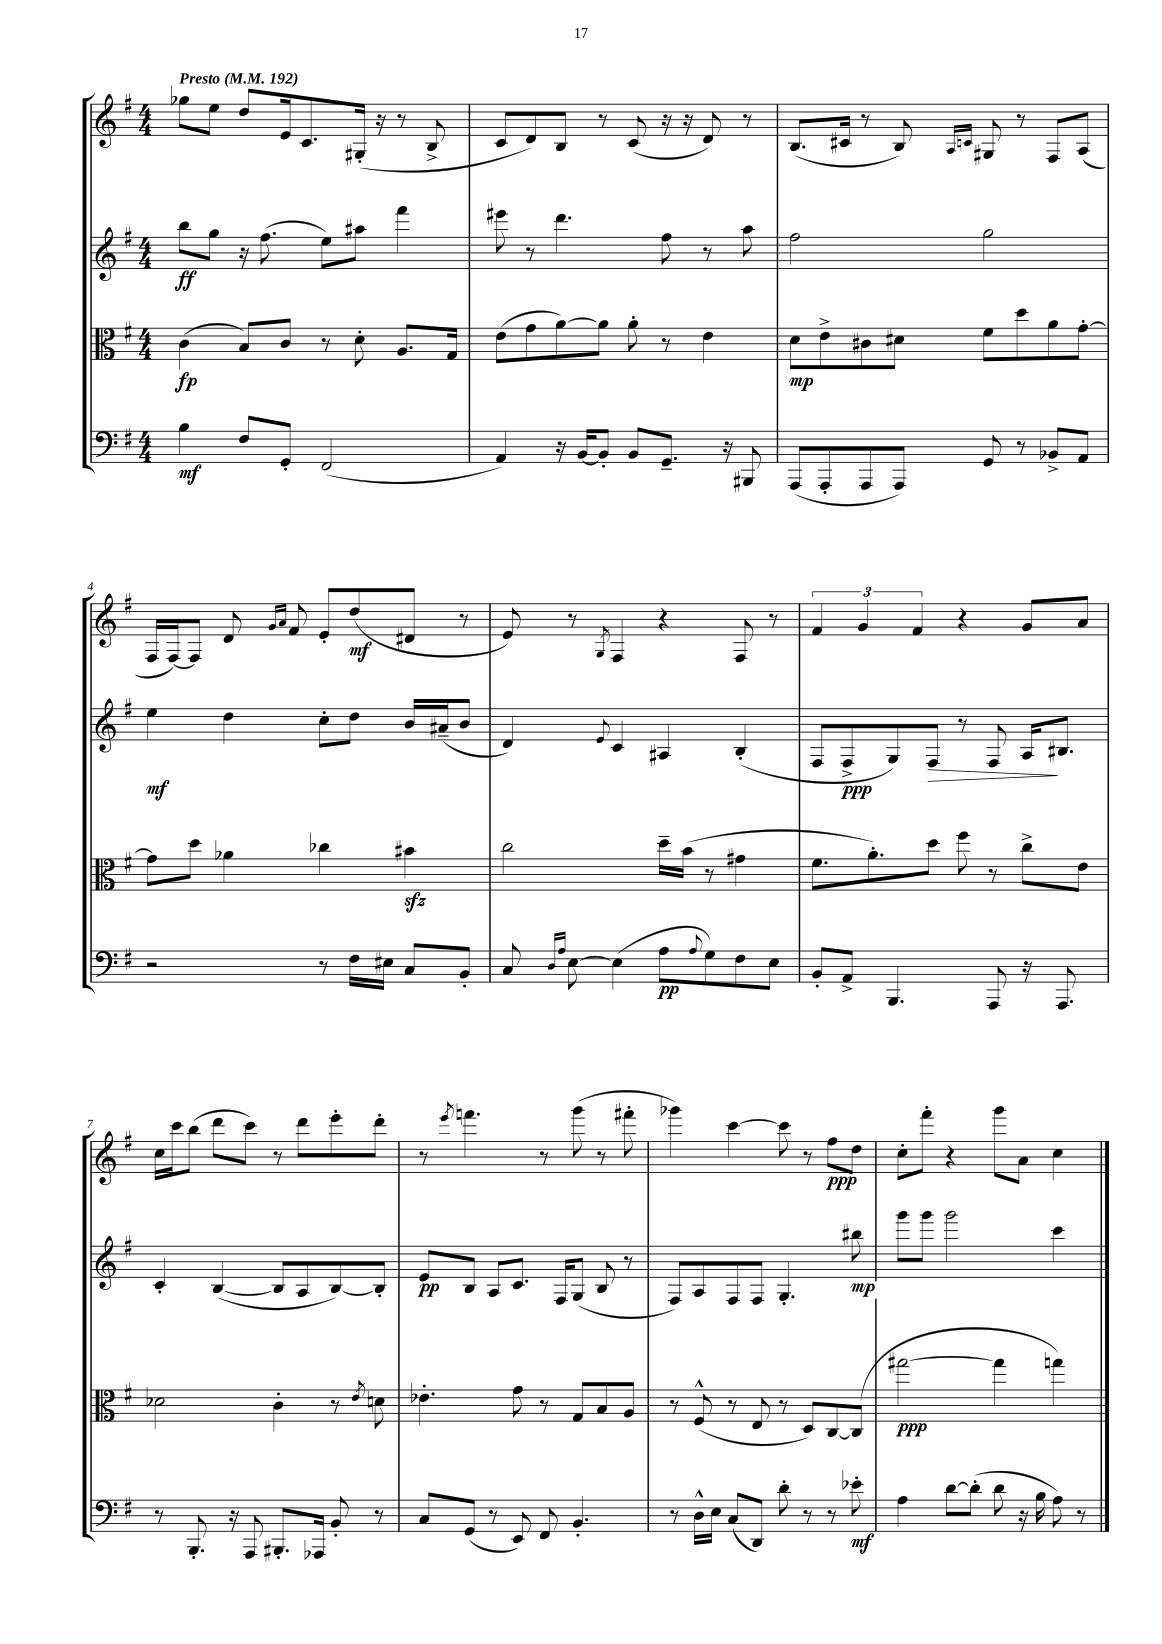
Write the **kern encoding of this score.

**kern	**kern	**kern	**kern
*staff4	*staff3	*staff2	*staff1
*clefF4	*clefC3	*clefG2	*clefG2
*k[f#]	*k[f#]	*k[f#]	*k[f#]
*M4/4	*M4/4	*M4/4	*M4/4
*MM192	*MM192	*MM192	*MM192
4B	(4c	8bb	8gg-
.	.	8gg	8ee
8F#	8B)	16r	8dd
.	.	(8.ff#	.
8GG'	8c	.	16e
.	.	.	8.c
(2FF#	8r	8ee)	.
.	8d'	8aa#	(16G#'
.	.	.	16r
.	8.A	4fff#	8r
.	.	.	8B^
.	16G	.	.
=	=	=	=
4AA)	(8e	8eee#	8c
.	8g	8r	8d)
16r	[8a)	4.ddd	8B
[16BB	.	.	.
8BB']	8a]	.	8r
8BB	8a'	.	(8c
8.GG~	8r	8ff#	16r
.	.	.	16r
.	4e	8r	8d)
16r	.	.	.
8BBB#	.	8aa	8r
=	=	=	=
(8AAA	8d	2ff#	(8.B
8AAA'	8e^	.	.
.	.	.	16c#
8AAA	8c#	.	8r
8AAA)	8d#	.	8B)
.	.	.	16qqA
.	.	.	16qqc
8GG	8f#	2gg	8G#
8r	8dd	.	8r
8BB-^	8a	.	8F#
8AA	[8g'	.	(8A
=	=	=	=
2r	8g]	4ee	16F#
.	.	.	[16F#)
.	8dd	.	8F#]
.	4a-	4dd	8d
.	.	.	16qqg
.	.	.	16qqa
.	.	.	8f#
8r	4cc-	8cc'	8e'
16F#	.	8dd	(8dd
16E#	.	.	.
8C	4b#	16b	8d#
.	.	(16a#~	.
8BB'	.	8b	8r
=	=	=	=
8C	2cc	4d)	8e)
16qqD	.	.	.
16qqA	.	.	.
[8E	.	.	8r
.	.	8qqe	8qG
(4E]	.	4c	4F#
8A	16dd~	4A#	4r
.	(16b	.	.
8qqA	.	.	.
8G)	8r	.	.
8F#	4g#	(4B'	8F#
8E	.	.	8r
=	=	=	=
8BB'	8.f#	8F#	6f#
8AA^	.	8F#^	.
.	.	.	6g
.	8.a')	.	.
4.BBB	.	8G)	.
.	.	.	6f#
.	8dd	8F#	.
.	8ff#	8r	4r
8AAA	8r	8F#	.
16r	8cc^	16A	8g
8.AAA	.	8.B#	.
.	8e	.	8a
=	=	=	=
8r	2d-	4c'	16cc
.	.	.	16ccc
8.BBB'	.	.	(8bb
.	.	([4B	8ddd
16r	.	.	.
8AAA	.	.	8ccc)
8.BBB#'	4c'	8B]	8r
.	.	8A	8ddd
16AAA-	.	.	.
8BB'	8r	[8B)	8eee'
.	8qe	.	.
8r	8d	8B']	8ddd'
=	=	=	=
8C	4.e-'	8e	8r
.	.	.	8qeee
(8GG	.	8B	4.fff
8r	.	8A	.
8EE)	8g	8.c	.
8FF#	8r	.	8r
.	.	16F#	.
4.BB'	8G	(8G	(8ggg
.	8B	8B	8r
.	8A	8r	8fff#'
=	=	=	=
8r	8r	8F#)	4ggg-)
16D^^	(8F#^^	8A	.
16E	.	.	.
(8C	8r	8F#	[4ccc
8DD)	8E	8F#	.
8d'	8r	4.G'	8ccc]
8r	8D)	.	8r
8r	[8C	.	8ff#
8e-'	(8C]	8bb#	8dd
=	=	=	=
4A	[2gg#	8ggg	8cc'
.	.	8ggg	8fff#'
[8d	.	2ggg	4r
(8d']	.	.	.
8d	4gg#]	.	8ggg
16r	.	.	8a
16B	.	.	.
8A)	4gg)	4ccc	4cc
8r	.	.	.
==	==	==	==
*-	*-	*-	*-
